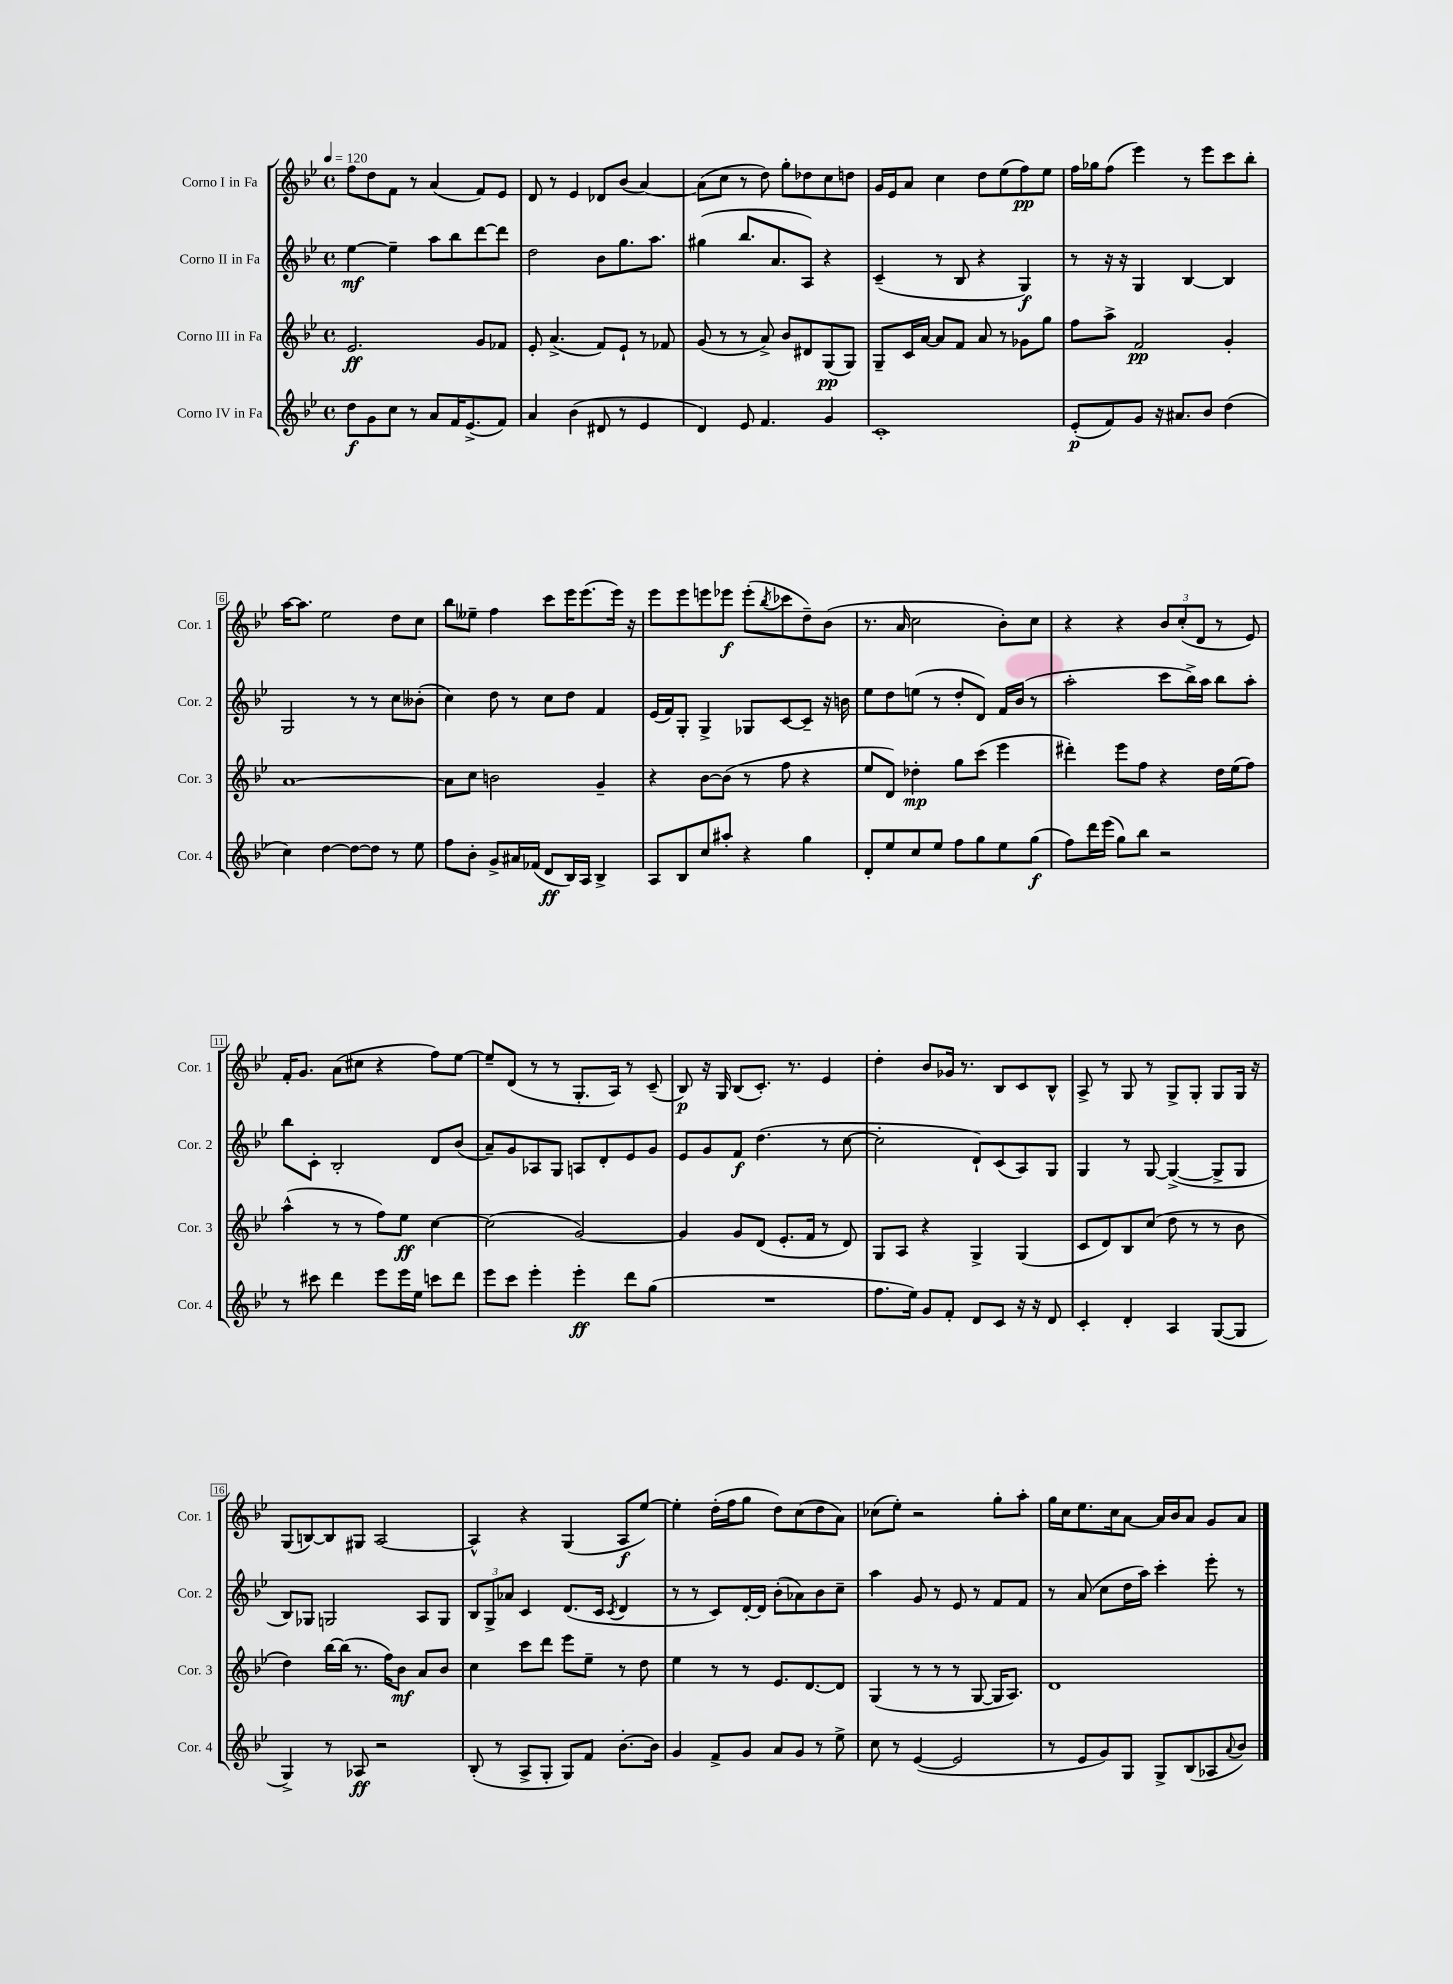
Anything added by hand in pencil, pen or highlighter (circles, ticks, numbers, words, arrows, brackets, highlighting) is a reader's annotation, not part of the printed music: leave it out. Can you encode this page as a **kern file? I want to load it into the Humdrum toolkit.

**kern	**kern	**kern	**kern
*staff4	*staff3	*staff2	*staff1
*clefG2	*clefG2	*clefG2	*clefG2
*k[b-e-]	*k[b-e-]	*k[b-e-]	*k[b-e-]
*M4/4	*M4/4	*M4/4	*M4/4
*met(c)	*met(c)	*met(c)	*met(c)
*MM120	*MM120	*MM120	*MM120
8dd	2.e-	[4ee-	8ff
8g	.	.	8dd
8cc	.	4ee-~]	8f
8r	.	.	8r
8a	.	8aa	(4a
16f	.	8bb-	.
(8.e-^	.	.	.
.	8g	[8ddd	8f)
8f)	8f-	8ddd]	8e-
=	=	=	=
4a	8e-'	2dd	8d
.	(4.a^	.	8r
(4b-	.	.	4e-
8d#	8f)	8b-	8d-
8r	8e-`	8.gg	(8b-
4e-	8r	.	[4a)
.	.	8.aa	.
.	8f-	.	.
=	=	=	=
4d)	(8g	(4gg#	(8a]
.	8r	.	8cc
8e-	8r	8.bb-	8r
4.f	8a^)	.	8dd)
.	.	8.a	.
.	8b-	.	8gg'
.	8d#	8A)	8dd-
4g	(8G	4r	8cc
.	8G)	.	8dd
=	=	=	=
1c'	8G~	(4c~	16g
.	.	.	16e-
.	16c	.	8a
.	[16a	.	.
.	8a]	8r	4cc
.	8f	8B-	.
.	8a	4r	8dd
.	8r	.	(8ee-
.	8g-	4G)	8ff)
.	8gg	.	8ee-
=	=	=	=
(8e-'	8ff	8r	16ff
.	.	.	16gg-
8f)	8aa^	16r	(8ff
.	.	16r	.
8g	2f	4G	4eee-)
16r	.	.	.
8.a#	.	.	.
.	.	[4B-	8r
8b-	.	.	8eee-
(4dd	4g'	4B-]	8ccc
.	.	.	8bb-'
=	=	=	=
4cc)	[1a	2G	[16aa
.	.	.	8.aa]
[4dd	.	.	2ee-
8dd_	.	8r	.
8dd]	.	8r	.
8r	.	8cc	8dd
8ee-	.	(8b--'	8cc
=	=	=	=
8ff	8a]	4cc)	8bb-
8b-'	8cc	.	8ee--~
8g^	2b	8dd	4ff
16a#	.	8r	.
(16f-	.	.	.
8d	.	8cc	8ccc
16B-)	.	8dd	16eee-
16A	.	.	(8.eee-
4B-^	4g~	4f	.
.	.	.	16eee-)
.	.	.	16r
=	=	=	=
8A	4r	(16e-	8eee-
.	.	16f)	.
8B-	.	8G'	8eee-
8cc	[8b-	4G^	8eee
8aa#'	(8b-]	.	8eee-
4r	8r	8G-	(8eee-'
.	.	.	8qbb-
.	8ff	[8c	8ccc-
4gg	4r	8c~]	8dd~)
.	.	16r	(8b-
.	.	16b	.
=	=	=	=
8d'	8ee-	8ee-	8.r
8ee-	8d)	8dd	.
.	.	.	16a
8cc	4dd-'	(8ee	2cc
8ee-	.	8r	.
8ff	8gg	8dd'	.
8gg	(8ccc	8d)	.
8ee-	4eee-	16f	8b-')
.	.	(16b-	.
(8gg	.	8r	8cc
=	=	=	=
8ff)	4ddd#')	2aa'	4r
16ddd	.	.	.
(16eee-	.	.	.
8gg)	8eee-	.	4r
8bb-	8ff	.	.
2r	4r	8ccc	12b-
.	.	.	(12cc'
.	.	16bb-^)	.
.	.	.	12d
.	.	16aa	.
.	16dd	8bb-	8r
.	(16ee-	.	.
.	8ff)	8aa'	8e-)
=	=	=	=
8r	(4aa^^	8bb-	16f'
.	.	.	8.g
8ccc#	.	8c'	.
4ddd	8r	2B-'	(8a
.	8r	.	8cc#
8eee-	8ff)	.	4r
16eee-	8ee-	.	.
16ee-	.	.	.
8ccc	[4cc	8d	8ff)
8ddd	.	(8b-	[8ee-
=	=	=	=
8eee-	(2cc]	8a~)	8ee-~]
8ccc	.	8g	(8d
4eee-'	.	8A-	8r
.	.	8G	8r
4eee-'	[2g)	8A	8.G'
.	.	8d'	.
.	.	.	16A)
8ddd	.	8e-	8r
(8gg	.	8g	(8c~
=	=	=	=
1r	4g]	8e-	8B-)
.	.	8g	16r
.	.	.	16G
.	8g	8f	(8B-
.	(8d	(4.dd	8.c')
.	8.e-'	.	.
.	.	.	8.r
.	16f	.	.
.	8r	8r	4e-
.	8d)	[8cc	.
=	=	=	=
8.ff	8G	2cc']	4dd'
.	8A	.	.
16ee-)	.	.	.
8g	4r	.	8b-
8f'	.	.	16g-
.	.	.	8.r
8d	4G^	8d`)	.
8c	.	(8c	8B-
16r	(4G	8A)	8c
16r	.	.	.
8d	.	8G	8B-^^
=	=	=	=
4c'	8c	4G	8A^
.	8d)	.	8r
4d'	8B-	8r	8G
.	(8cc	[8G	8r
4A	8dd	(4G^_	8G^
.	8r	.	8G'
([8G	8r	8G^]	8G
8G]	8b-	8G	16G
.	.	.	16r
=	=	=	=
4G^)	4dd)	8B-)	(8G
.	.	8G-	[8B)
8r	[16bb-	2G	8B]
.	(16bb-]	.	.
8A-	8.r	.	8G#
2r	.	.	[2A
.	16ff)	.	.
.	8b-	.	.
.	8a	8A	.
.	8b-	8G	.
=	=	=	=
(8B-'	4cc	12B-	4A^^]
.	.	12G^	.
8r	.	.	.
.	.	12a-	.
8A^	8ccc	4c	4r
8G'	8ddd	.	.
8G)	8eee-	(8.d	(4G
8f	8ee-~	.	.
.	.	16c	.
.	.	8qc	.
[8.b-'	8r	4d	8A
.	8dd	.	[8ee-)
16b-]	.	.	.
=	=	=	=
4g	4ee-	8r	4ee-']
.	.	8r	.
8f^	8r	8c)	(16dd'
.	.	.	16ff
8g	8r	[16d'	8gg
.	.	16d]	.
8a	8.e-	(8b-'	8dd)
8g	.	8a-)	(8cc
.	[8.d	.	.
8r	.	8b-	8dd
8ee-^	8d]	8cc~	8a)
=	=	=	=
8cc	(4G	4aa	(8cc-
8r	.	.	8ee-')
([4e-	8r	8g	2r
.	8r	8r	.
2e-]	8r	8e-	.
.	[8G	8r	.
.	16G]	8f	8gg'
.	8.A)	.	.
.	.	8f	8aa'
=	=	=	=
8r	1d	8r	16gg
.	.	.	16cc
8e-	.	(8a	8.ee-
8g)	.	8cc	.
.	.	.	16cc
8G	.	16dd	[8a
.	.	16aa)	.
8G^	.	4ccc'	16a]
.	.	.	16b-
(8B-	.	.	8a
8A-	.	8eee-'	8g
8qqa	.	.	.
8b-)	.	8r	8a
==	==	==	==
*-	*-	*-	*-
